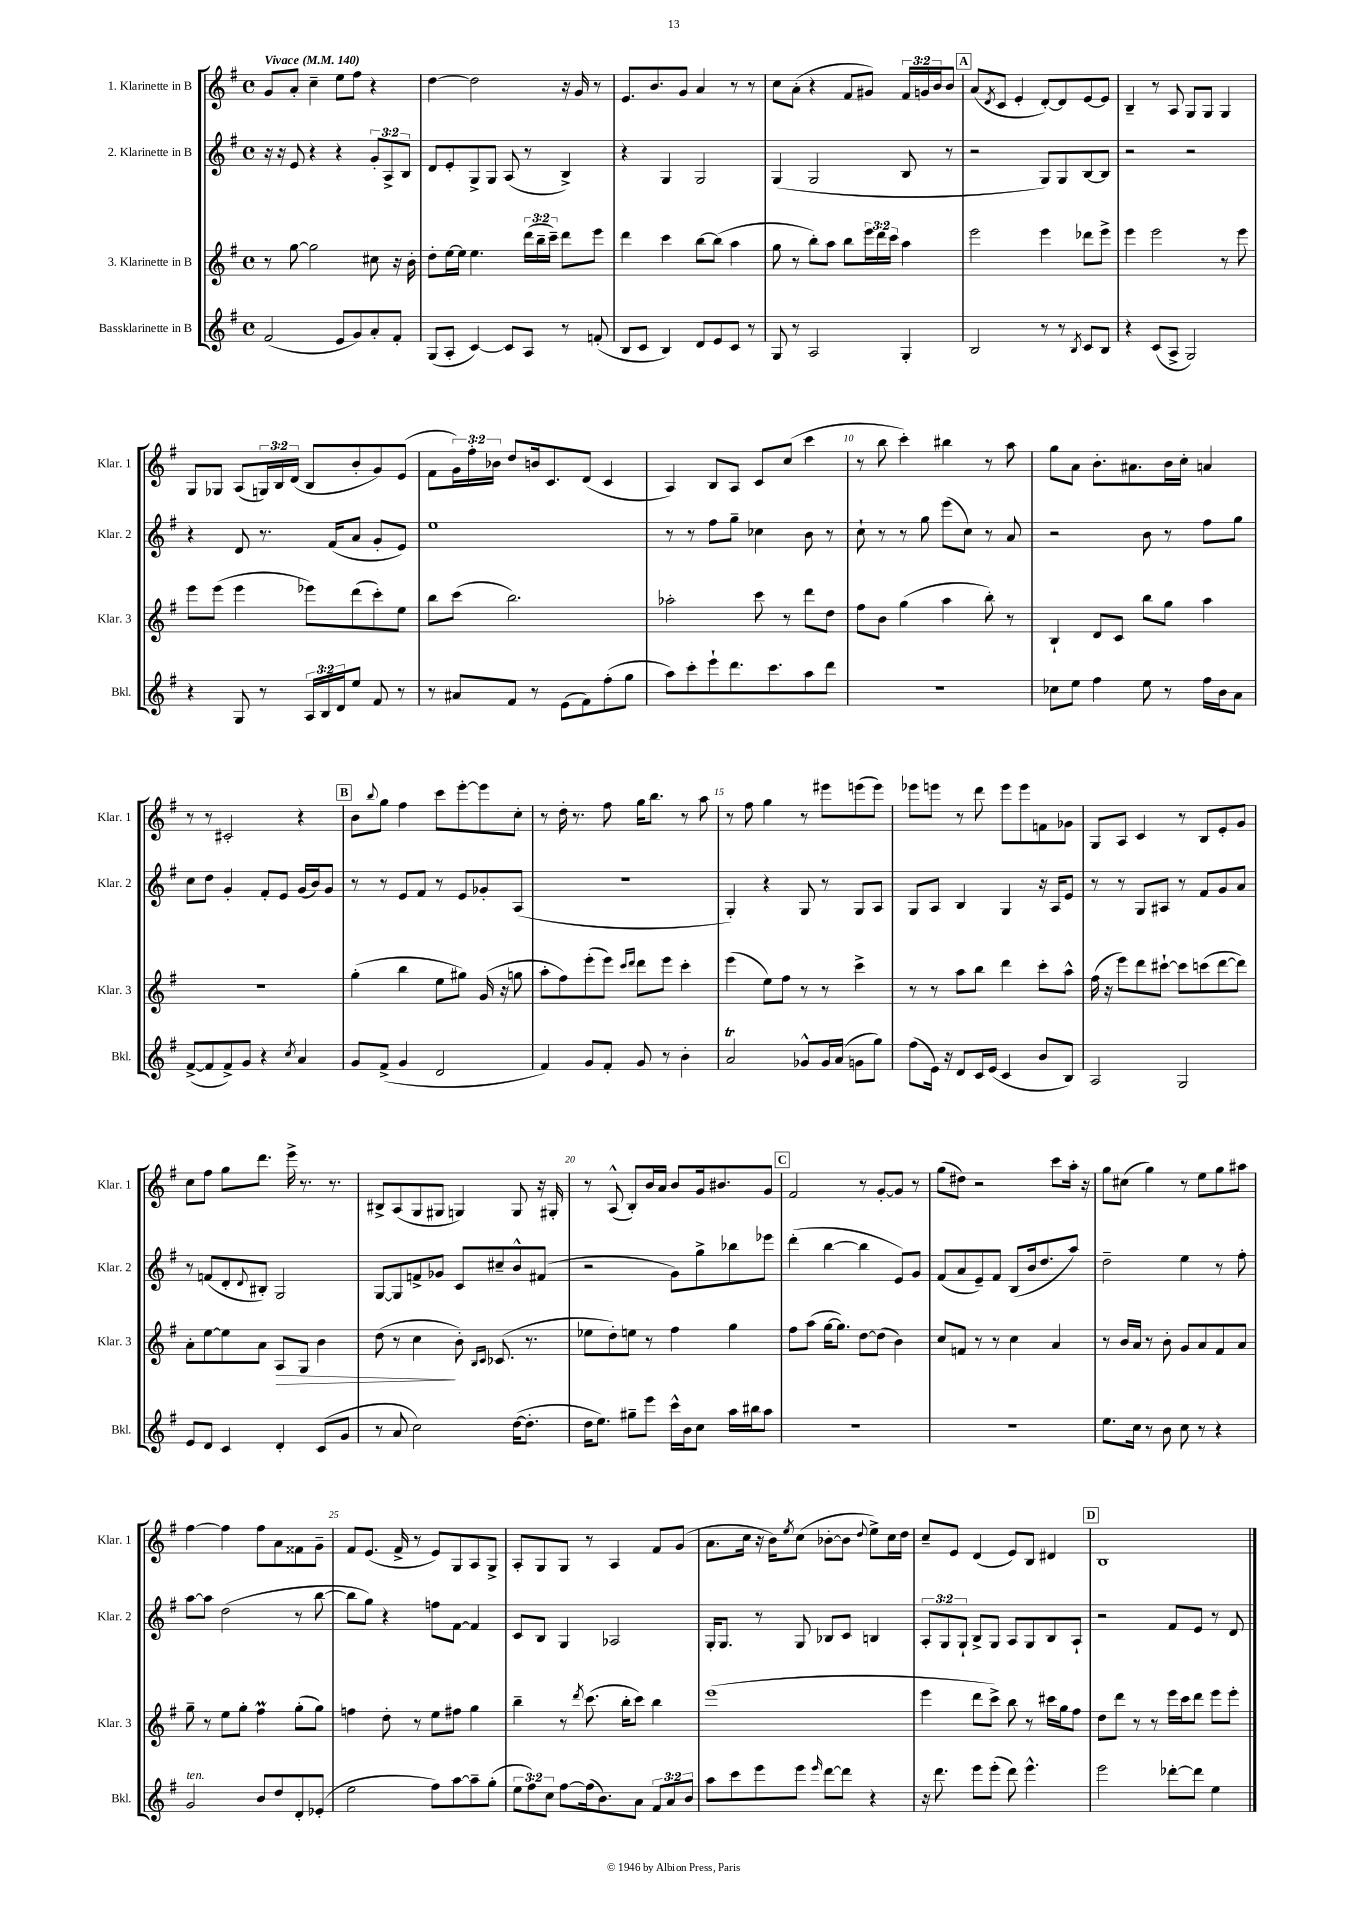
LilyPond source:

<<
\new StaffGroup <<
\new Staff = "s0" \with { instrumentName = "1. Klarinette in B" shortInstrumentName = "Klar. 1" } {
    \clef treble \key g \major \defaultTimeSignature \time 4/4 \override Staff.TupletNumber.text = #tuplet-number::calc-fraction-text \tempo "Vivace" 4 = 140
    g'8 a'8-. c''4-- e''8 fis''8 r4 |
    d''4~ d''2 r16 g'16 r8 |
    e'8. b'8. g'8 a'4 r8 r8 |
    c''8 a'8-.( r4 fis'8 gis'8) \tuplet 3/2 { fis'16 g'16 b'16 } b'8 |
    \mark \markup { \box "A" } a'8( \acciaccatura { d'8 } c'8 e'4-. d'8~-.) d'8 e'8~ e'8 |
    b4-- r8 a8 g8 g8 g4 |
    g8 ges8 a8( \tuplet 3/2 { g16) b16 d'16( } b8 b'8-. g'8) e'8( |
    fis'8 \tuplet 3/2 { g'16) fis''16-. bes'16 } d''8 b'16 c'8. d'8( c'4 |
    a4) b8 a8 c'8 c''8( c'''4 |
    r8 b''8 c'''4-.) bis''4 r8 a''8 |
    g''8 a'8 b'8.-. ais'8. b'16 c''16-. a'4 |
    r8 r8 cis'2-. r4 |
    \mark \markup { \box "B" } b'8 \appoggiatura { b''8 } g''8 fis''4 c'''8 e'''8~-. e'''8 c''8-. |
    r8 d''16-. r8. fis''8 g''16 b''8. r8 a''8 |
    r8 fis''8 g''4 r8 eis'''8 e'''8( e'''8) |
    ees'''8 e'''8 r8 d'''8 e'''8 e'''8 f'8 ges'8 |
    g8 a8 c'4 r8 b8 e'8-. g'8 |
    c''8 fis''8 g''8 d'''8. e'''16-> r8. r8. |
    bis8-> a8( g8 gis8 g4) g8 r16 gis16-. |
    r8 a8-^( b8-.) b'16 a'16 b'8 g'16 bis'8. g'8 |
    \mark \markup { \box "C" } fis'2 r8 g'8~-. g'8 r8 |
    g''8( dis''8) r2 c'''8 a''16-. r16 |
    g''8 cis''8( g''4) r8 e''8 g''8 ais''8 |
    fis''4~ fis''4 fis''8 a'8 fisis'8 g'8-- |
    fis'8 e'8.( fis'16-> r8 e'8) g8 a8 g8-> |
    a8-. g8 g8 r8 a4 fis'8 g'8( |
    a'8. c''16 r16 b'16) \acciaccatura { e''8 } c''8( bes'8~-. bes'8 \appoggiatura { d''8 } e''8->) c''16 d''16 |
    c''8-- e'8 d'4( e'8) b8 dis'4 |
    \mark \markup { \box "D" } b1 \bar "|." |
}
\new Staff = "s1" \with { instrumentName = "2. Klarinette in B" shortInstrumentName = "Klar. 2" } {
    \clef treble \key g \major \defaultTimeSignature \time 4/4 \override Staff.TupletNumber.text = #tuplet-number::calc-fraction-text
    r16 r16 e'8 r4 r4 \tuplet 3/2 { g'8-. a8-> b8 } |
    d'8 e'8-. g8-> g8 a8( r8 b4->) |
    r4 g4 g2 |
    g4( g2 b8 r8 |
    \mark \markup { \box "A" } r2 g8) g8 b8~ b8 |
    r2 r2 |
    r4 d'8 r8. fis'16( a'8 g'8-. e'8) |
    e''1 |
    r8 r8 fis''8 g''8-- ces''4 b'8 r8 |
    c''8-! r8 r8 g''8 e'''8( c''8) r8 a'8 |
    r2 b'8 r8 fis''8 g''8 |
    c''8 d''8 g'4-. fis'8-. e'8 g'16( b'16) g'8 |
    \mark \markup { \box "B" } r8 r8 e'8 fis'8 r8 e'8 ges'8-. a8( |
    R1 |
    g4-.) r4 g8 r8 g8 a8 |
    g8 a8 b4 g4 r16 a16 e'8 |
    r8 r8 g8 ais8 r8 fis'8 g'8 a'8 |
    r8 f'8( d'8-. \appoggiatura { d'8 } bis8-.) g2 |
    g8~ g8 f'8-> ges'8 c'8 cis''8-- b'8-^ fis'8( |
    r2 g'8) g''8-> bes''8 ees'''8 |
    \mark \markup { \box "C" } d'''4-.( b''4~ b''4 e'8) g'8 |
    fis'8( a'8 e'8--) fis'8 b8( b'16 d''8. a''8) |
    d''2-- e''4 r8 fis''8-. |
    a''8~ a''8 d''2( r8 b''8~ |
    b''8 g''8) r4 f''8 fis'8~ fis'4 |
    c'8 b8 g4 aes2 |
    g16-. g8. r8 g8 bes8 c'8 b4 |
    \tuplet 3/2 { a8-. g8 g8-! } b8-> g8 a8 g8 b8 a8-! |
    \mark \markup { \box "D" } r2 fis'8 e'8 r8 d'8 \bar "|." |
}
\new Staff = "s2" \with { instrumentName = "3. Klarinette in B" shortInstrumentName = "Klar. 3" } {
    \clef treble \key g \major \defaultTimeSignature \time 4/4 \override Staff.TupletNumber.text = #tuplet-number::calc-fraction-text
    r8 g''8~ g''2 cis''8 r16 b'16-. |
    d''8-. e''16~ e''16 e''4. \tuplet 3/2 { d'''16( b''16-- c'''16--) } d'''8 e'''8 |
    d'''4 c'''4 b''8~ b''8( a''4 |
    g''8 r8 b''8-.) a''8 b''8 \tuplet 3/2 { e'''16 d'''16 c'''16 } a''4 |
    \mark \markup { \box "A" } e'''2 e'''4 des'''8 e'''8-> |
    e'''4 e'''2 r8 e'''8 |
    e'''8 e'''8( e'''4 ees'''8) d'''8( c'''8-.) e''8 |
    b''8 c'''8( b''2.) |
    aes''2-. c'''8 r8 d'''8 d''8 |
    fis''8 b'8 g''4( a''4 b''8-.) r8 |
    b4-! d'8 c'8 b''8 g''8 a''4 |
    R1 |
    \mark \markup { \box "B" } g''4-.( b''4 e''8 gis''8) g'16( r16 g''8 |
    a''8-. fis''8) e'''8-.( e'''8) \grace { c'''16 d'''16 } d'''8 e'''8 c'''4-. |
    e'''4( e''8) fis''8 r8 r8 c'''4-> |
    r8 r8 a''8 b''8 d'''4 c'''8-. a''8-^ |
    fis''16( r16 e'''8) d'''8 cis'''8~-! cis'''8 c'''8( d'''8~ d'''8) |
    a'8-. e''8~ e''8 a'8 a8\> g8 b'4 |
    d''8( r8 c''4\! b'8-.) \grace { b16 c'16 } ces'8.( r8. |
    ees''8 d''8-.) e''8 r8 fis''4 g''4 |
    \mark \markup { \box "C" } fis''8 a''8( g''16~ g''8.) d''8~ d''8( b'4) |
    c''8 f'8 r8 r8 c''4 a'4 |
    r8 b'16 a'16 r8 b'8-. g'8 a'8 fis'8 a'8 |
    g''8-- r8 e''8 g''8-. fis''4\prall g''8-.( g''8) |
    f''4 d''8-. r8 e''8 fis''8 g''4 |
    b''4-- r8 \acciaccatura { d'''8 } c'''8.( b''16-. c'''8) b''4 |
    e'''1( |
    e'''4 d'''8 c'''8->) b''8 r8 cis'''16 g''16 fis''8 |
    \mark \markup { \box "D" } d''8 d'''8 r8 r8 e'''16 c'''16 d'''8 e'''8 e'''8-. \bar "|." |
}
\new Staff = "s3" \with { instrumentName = "Bassklarinette in B" shortInstrumentName = "Bkl." } {
    \clef treble \key g \major \defaultTimeSignature \time 4/4 \override Staff.TupletNumber.text = #tuplet-number::calc-fraction-text
    fis'2( e'8 g'8) a'8-. fis'8-. |
    g8( a8-. c'4~) c'8 a8 r8 f'8-.( |
    b8 c'8 b4) d'8 e'8 c'8 r8 |
    g8 r8 a2 g4-. |
    \mark \markup { \box "A" } b2 r8 r8 \acciaccatura { b8 } c'8 b8 |
    r4 c'8( a8-> g2) |
    r4 g8 r8 \tuplet 3/2 { a16 b16 d'16 } e''8 fis'8 r8 |
    r8 ais'8 fis'8 r8 e'8( fis'8) fis''8-.( g''8 |
    a''8) c'''8-. e'''8-! d'''8. c'''8. a''8 d'''8 |
    R1 |
    ces''8 e''8 fis''4 e''8 r8 fis''16 b'16 a'8 |
    fis'8~->( fis'8 fis'8->) g'8 r4 \acciaccatura { c''8 } a'4 |
    \mark \markup { \box "B" } g'8 fis'8->( g'4 d'2 |
    fis'4) g'8 fis'8-. g'8 r8 b'4-. |
    a'2\trill ges'8-^ ges'16 a'16( g'8 g''8) |
    fis''8( e'16) r16 d'8 c'16 e'16( c'4 b'8 b8) |
    a2 g2 |
    e'8 d'8 c'4 d'4-. c'8( g'8 |
    r8 a'8 c''2) d''16~( d''8.-. |
    d''16 e''8.) gis''8-- e'''8 c'''16-^ b'16 c''8 a''16 bis''16 a''8 |
    \mark \markup { \box "C" } R1 |
    R1 |
    e''8. c''16 r8 b'8 c''8 r8 r4 |
    g'2^\markup { \italic "ten." } b'8 d''8 d'8-. ees'8-.( |
    e''2 fis''8) a''8~ a''8-- g''8-.( |
    \tuplet 3/2 { e''8 fis''8) c''8 } fis''8~ fis''16( b'8.) a'8 \tuplet 3/2 { fis'8 a'8 b'8 } |
    a''8 c'''8 e'''8 e'''8 \grace { e'''16 } d'''8~ d'''8 r4 |
    r16 d'''8. e'''8 e'''8-.( d'''8) e'''4.-^ |
    \mark \markup { \box "D" } e'''2 des'''8~-. des'''8 e''4 \bar "|." |
}
>>
>>
\layout { \context { \Score \override BarNumber.break-visibility = ##(#f #t #t) barNumberVisibility = #(every-nth-bar-number-visible 5) } }
